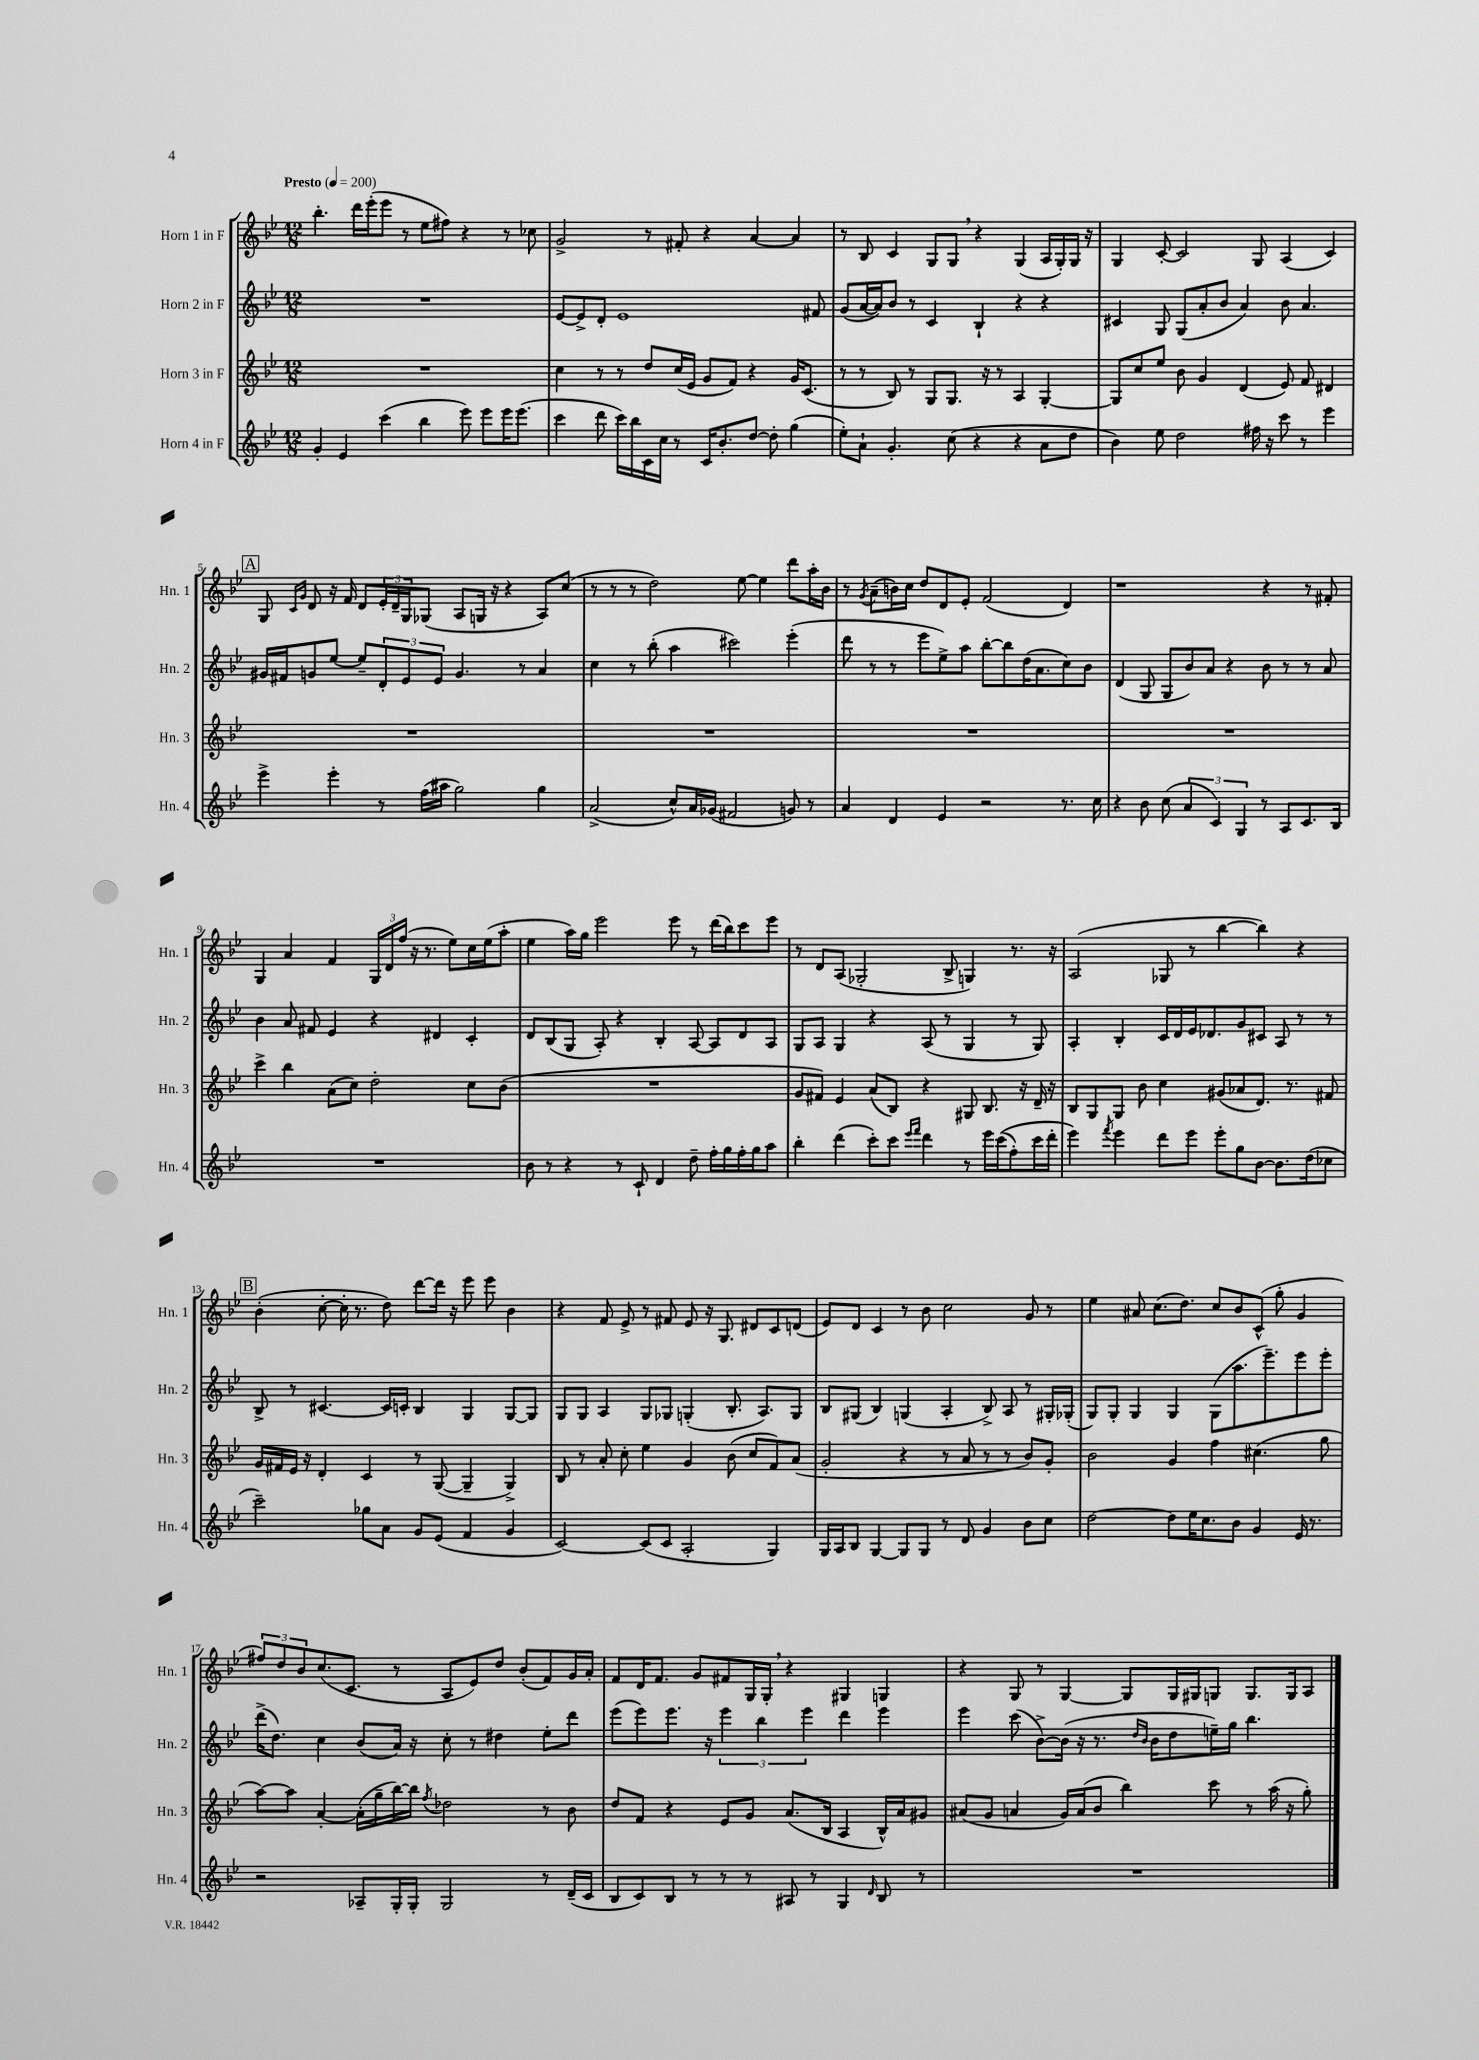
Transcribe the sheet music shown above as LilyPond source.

<<
\new StaffGroup <<
\new Staff = "s0" \with { instrumentName = "Horn 1 in F" shortInstrumentName = "Hn. 1" } {
    \clef treble \key bes \major \numericTimeSignature \time 12/8 \tempo "Presto" 4 = 200
    bes''4.-. d'''16 ees'''16-.( ees'''8 r8 ees''8 fis''8) r4 r8 ces''8 |
    g'2-> r8 fis'8-. r4 a'4~ a'4 |
    r8 bes8 c'4 g8 g8 \breathe r4 g4( a16 g16-.) g16 r16 |
    g4 c'8~-. c'2 g8 a4( c'4) |
    \mark \markup { \box "A" } g8 \grace { c'16 g'16 } d'8 r16 f'16 d'8 \tuplet 3/2 { ees'16-. d'16-- g16 } ges8( a8 g16 r16 r4 a8) c''8( |
    r8 r8 r8 d''2) ees''8~ ees''4 d'''8 a''16-. bes'16 |
    r8 \acciaccatura { g'8 } a'8--( b'16) c''16 d''8 d'8 ees'8-. f'2( d'4) |
    r1 r4 r8 fis'8-. |
    g4 a'4 f'4 \tuplet 3/2 { g16 d'16 f''16( } r16 r8. ees''8) c''16 ees''16( a''8-. |
    ees''4 a''16) g''16 ees'''2 ees'''8 r8 d'''16( bes''16) c'''8 ees'''8 |
    r8 d'8 a8( ges2-. bes8-> g4) r8. r16 |
    a2( ges8 r8 bes''4~ bes''4) r4 |
    \mark \markup { \box "B" } bes'4-.( c''8~-. c''16-. r8. d''8) d'''8~ d'''16 r16 ees'''8 ees'''8 bes'4 |
    r4 f'8 ees'8-> r8 fis'8 ees'8 r16 g8. dis'8 c'8 d'8( |
    ees'8) d'8 c'4 r8 bes'8 c''2 g'8 r8 |
    ees''4 ais'8 c''8.( d''8.) c''8 bes'8 c'8-^( g''8-. g'4 |
    \tuplet 3/2 { fis''8) d''8 bes'8 } c''8.( c'8. r8 a8 ees'8) d''8 bes'8-.( f'8) g'16 a'16-. |
    f'8 d'16 f'8. g'8 fis'8 g16 g16-. \breathe r4 gis4 g4 |
    r4 g8 r8 g4~ g8 g16 gis16 g8 g8. g16 a8 \bar "|." |
}
\new Staff = "s1" \with { instrumentName = "Horn 2 in F" shortInstrumentName = "Hn. 2" } {
    \clef treble \key bes \major \numericTimeSignature \time 12/8
    R1. |
    ees'8~ ees'8-> d'8-. ees'1 fis'8 |
    g'8( a'16~ a'16) bes'8 r8 c'4 bes4-! r4 r4 |
    cis'4 g8 g8( a'8-. bes'8 a'4) bes'8 a'4. |
    \mark \markup { \box "A" } gis'16 fis'16 g'8 ees''8~ ees''8-- \tuplet 3/2 { d'8-. ees'8 ees'8 } g'4. r8 a'4 |
    c''4 r8 bes''8-.( a''4 cis'''2) ees'''4-.( |
    d'''8 r8 r8 ees'''8 ees''8->) a''8 bes''8~-. bes''8 d''16( a'8. c''8) bes'8 |
    d'4( g8 g8 bes'8) a'8 r4 bes'8 r8 r8 a'8 |
    bes'4 a'8 fis'8 ees'4 r4 dis'4 c'4-. |
    d'8 bes8( g8 a8-.) r4 bes4-. a8~ a8 d'8 a8 |
    g8 a8 g4 r4 a8( r8 g4 r8 g8) |
    a4-. bes4-. c'16 d'16 ees'16 des'8. g'8 cis'8 a8 r8 r8 |
    \mark \markup { \box "B" } bes8-> r8 cis'4.~ cis'16 c'16-. bes4 g4 g8~ g8 |
    g8 g8 a4 g8 ges8 g4-.( bes8.-. a8.) g8 |
    bes8 gis8( bes4) g4( a4-. bes8->) a8 r8 gis16-. ges16-.( |
    g8) g8-. g4 g4 g8( a''8. ees'''8.--) ees'''8 ees'''8-. |
    d'''16->( d''8.) c''4 bes'8( a'16) r16 c''8-. r8 dis''4 ees''8-. d'''8 |
    ees'''8( ees'''8) ees'''8. r16 \tuplet 3/2 { ees'''4 bes''4 ees'''4 } d'''4 ees'''4 |
    ees'''4 c'''8( bes'8~->) bes'16( r16 r8. \grace { d''16 bes'16 } bes'16 d''8 e''16--) g''16 bes''4. \bar "|." |
}
\new Staff = "s2" \with { instrumentName = "Horn 3 in F" shortInstrumentName = "Hn. 3" } {
    \clef treble \key bes \major \numericTimeSignature \time 12/8
    R1. |
    c''4 r8 r8 d''8 c''16( ees'16 g'8 f'8) r4 g'16 c'8.( |
    r8 r8 bes8) r8 g8 g8. r16 r8 a4 g4~-. |
    g8 c''8 ees''8 bes'8 g'4 d'4( ees'8) f'8 dis'4 |
    \mark \markup { \box "A" } R1. |
    R1. |
    R1. |
    R1. |
    c'''4-> bes''4 a'8( c''8) d''2-. c''8 bes'8( |
    R1. |
    g'8 fis'8) ees'4 a'8( bes8) r4 gis8 bes8. r16 d'16-- r16 |
    bes8 g8 g8 bes'8 c''4 gis'8( aes'8 d'8.) r8. fis'8 |
    \mark \markup { \box "B" } g'16 fis'16 ees'16 r16 d'4-. c'4 r8 g8~( g4-- g4->) |
    bes8 r8 a'8-. c''8-. ees''4 g'4 bes'8( c''8 f'8) a'8( |
    g'2-. r4 r8 a'8 r8 r8 bes'8) g'8-. |
    bes'2 g'4 f''4 cis''4.( g''8 |
    a''8~) a''8 a'4~-. a'16-.( g''16-- bes''16~) bes''16 \acciaccatura { f''8 } des''2 r8 bes'8 |
    d''8 f'8 r4 ees'8 g'8 a'8.( bes16 a4 bes16-^) a'16 gis'8 |
    ais'8( g'8 a'4 g'16) a'16( bes'8 bes''4) c'''8 r8 a''16( r16 g''8-.) \bar "|." |
}
\new Staff = "s3" \with { instrumentName = "Horn 4 in F" shortInstrumentName = "Hn. 4" } {
    \clef treble \key bes \major \numericTimeSignature \time 12/8
    g'4-. ees'4 c'''4( bes''4 ees'''8) ees'''8 ees'''16 ees'''8.( |
    c'''4 d'''8 c'''16) bes''16 c'16 c''16 r8 c'16 bes'8.-. d''8~ d''8-. g''4( |
    ees''8-.) a'8-! g'4.-. c''8( r4 r4 a'8 d''8 |
    bes'4) ees''8 d''2 fis''16 r16 c'''8 r8 ees'''4 |
    \mark \markup { \box "A" } ees'''4-> ees'''4-. r8 f''16( ais''16 g''2) g''4 |
    a'2->( c''8-^) a'16 ges'16( fis'2 g'8) r8 |
    a'4 d'4 ees'4 r2 r8. c''16 |
    r4 bes'8 c''8( \tuplet 3/2 { a'4 c'4) g4 } r8 a8 c'8. bes16 |
    R1. |
    bes'8 r8 r4 r8 c'8-! d'4 d''8-- f''16-. g''16 f''16-. g''16 a''8 |
    bes''4-. d'''4( c'''8-.) c'''8 \grace { ees'''16 f'''16 } d'''4 r8 ees'''16 c'''16(\( f''8-.) c'''16 d'''16-. |
    ees'''4\) \acciaccatura { f'''8 } ees'''4 d'''8 ees'''8 ees'''8-. g''8 bes'8~ bes'8. d''16( ces''8 |
    \mark \markup { \box "B" } c'''2--) ges''8 a'8 g'8 ees'8( f'4 g'4 |
    c'2~) c'8( c'8 a2-. g4) |
    g16 a16 bes8 g4~ g8 g8 r8 d'8 g'4 bes'8 c''8 |
    d''2~ d''8 ees''16 c''8. bes'8 g'4 ees'16 r8. |
    r2 aes8-- g16-. g16-. g2 r8 d'16--( c'16 |
    bes8 c'8) bes8 r8 r8 r8 ais8 r8 g4 \grace { d'16 } bes8 r8 |
    R1. \bar "|." |
}
>>
>>
